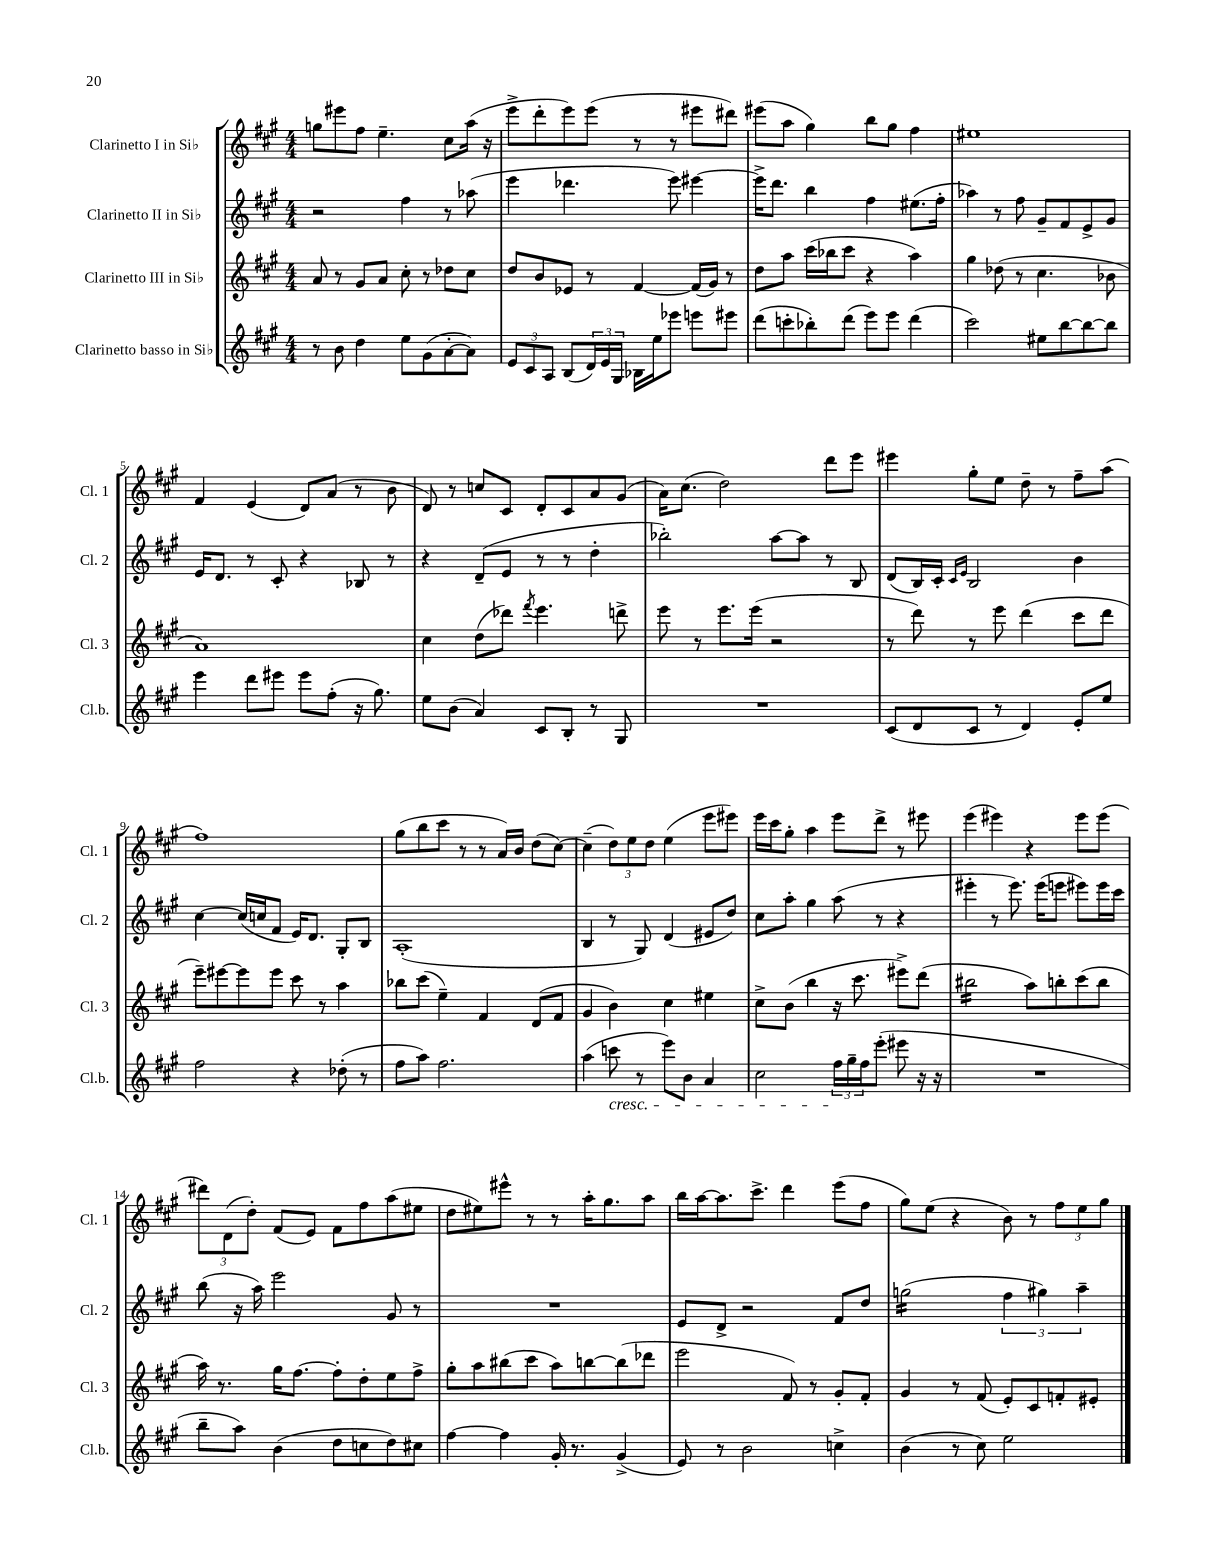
<<
\new StaffGroup <<
\new Staff = "s0" \with { instrumentName = "Clarinetto I in Sib" shortInstrumentName = "Cl. 1" } {
    \clef treble \key a \major \numericTimeSignature \time 4/4
    g''8 eis'''8 fis''8 e''4.-- cis''8 a''16( r16 |
    e'''8-> d'''8-. e'''8) e'''8( r8 r8 eis'''8 dis'''8) |
    eis'''8( a''8 gis''4) b''8 gis''8 fis''4 |
    eis''1 |
    fis'4 e'4( d'8) a'8( r8 b'8 |
    d'8) r8 c''8 cis'8 d'8-. cis'8 a'8 gis'8( |
    a'16) cis''8.( d''2) d'''8 e'''8 |
    eis'''4 gis''8-. e''8 d''8-- r8 fis''8-- a''8( |
    fis''1) |
    gis''8( b''8 cis'''8 r8 r8 a'16) b'16 d''8( cis''8~) |
    cis''4--( \tuplet 3/2 { d''8) e''8 d''8 } e''4( e'''8 eis'''8) |
    e'''16 cis'''16 gis''8-. a''4 e'''8 d'''8-> r8 eis'''8 |
    e'''4( eis'''4) r4 eis'''8 eis'''8( |
    \tuplet 3/2 { dis'''8) d'8( d''8-.) } fis'8( e'8) fis'8 fis''8 a''8( eis''8 |
    d''8 eis''8) eis'''8-^ r8 r8 a''16-. gis''8. a''8 |
    b''16 a''16~ a''8. cis'''8.-> d'''4 e'''8( fis''8 |
    gis''8) e''8( r4 b'8) r8 \tuplet 3/2 { fis''8 e''8 gis''8 } \bar "|." |
}
\new Staff = "s1" \with { instrumentName = "Clarinetto II in Sib" shortInstrumentName = "Cl. 2" } {
    \clef treble \key a \major \numericTimeSignature \time 4/4
    r2 fis''4 r8 aes''8( |
    e'''4 des'''4. e'''8) eis'''4~ |
    eis'''16-> d'''8. b''4 fis''4 eis''8.( fis''16-. |
    aes''4) r8 fis''8 gis'8-- fis'8 e'8-> gis'8 |
    e'16 d'8. r8 cis'8-. r4 bes8 r8 |
    r4 d'8--( e'8 r8 r8 d''4-. |
    bes''2-.) a''8~ a''8 r8 b8 |
    d'8( b16) cis'16-. \grace { cis'16 e'16 } b2 b'4 |
    cis''4~ cis''16( c''16 fis'8 e'16) d'8. gis8-. b8 |
    a1-.( |
    b4 r8 gis8) d'4( eis'8 d''8) |
    cis''8 a''8-. gis''4 a''8( r8 r4 |
    eis'''4-. r8 eis'''8.) eis'''16( e'''8 eis'''8) eis'''16 cis'''16 |
    b''8( r16 a''16) e'''2 gis'8 r8 |
    R1 |
    e'8 d'8-> r2 fis'8 d''8 |
    g''2:16( \tuplet 3/2 { fis''4 gis''4) a''4-- } \bar "|." |
}
\new Staff = "s2" \with { instrumentName = "Clarinetto III in Sib" shortInstrumentName = "Cl. 3" } {
    \clef treble \key a \major \numericTimeSignature \time 4/4
    a'8 r8 gis'8 a'8 cis''8-. r8 des''8 cis''8 |
    d''8 b'8 ees'8 r8 fis'4~ fis'16( gis'16) r8 |
    d''8 a''8 cis'''16( bes''16 cis'''8 r4 a''4) |
    gis''4 des''8( r8 cis''4. bes'8 |
    a'1) |
    cis''4 d''8( des'''8) \acciaccatura { fis'''8 } e'''4. d'''8-> |
    e'''8 r8 e'''8. e'''16( r2 |
    r8 d'''8) r8 e'''8 d'''4( cis'''8 d'''8 |
    e'''8--) eis'''8~ eis'''8 eis'''8 cis'''8 r8 a''4 |
    bes''8 cis'''8( e''4--) fis'4 d'8( fis'8 |
    gis'4 b'4) cis''4 eis''4 |
    cis''8-> b'8( b''4 r16 cis'''8. eis'''8->) d'''8( |
    bis''2:16 a''8) b''8-. cis'''8( b''8 |
    a''16) r8. gis''16 fis''8.~ fis''8-. d''8-. e''8 fis''8-> |
    gis''8-. a''8 bis''8( cis'''8 a''8) b''8~ b''8( des'''8 |
    e'''2 fis'8) r8 gis'8-. fis'8-. |
    gis'4 r8 fis'8( e'8-.) cis'8 f'8-. eis'8-. \bar "|." |
}
\new Staff = "s3" \with { instrumentName = "Clarinetto basso in Sib" shortInstrumentName = "Cl.b." } {
    \clef treble \key a \major \numericTimeSignature \time 4/4
    r8 b'8 d''4 e''8 gis'8( a'8~-. a'8) |
    \tuplet 3/2 { e'8 cis'8 a8 } b8( \tuplet 3/2 { d'16) e'16 gis16 } bes16 e''16 ees'''8 e'''8 eis'''8 |
    d'''8( c'''8-. bes''8-.) d'''8( e'''8) e'''8 d'''4( |
    cis'''2) eis''8 b''8~ b''8~ b''8 |
    e'''4 d'''8 eis'''8 eis'''8 fis''8-.( r16 gis''8.) |
    e''8 b'8( a'4) cis'8 b8-. r8 gis8 |
    R1 |
    cis'8( d'8 cis'8 r8 d'4) e'8-. e''8 |
    fis''2 r4 des''8-.( r8 |
    fis''8 a''8) fis''2. |
    a''4( c'''8\cresc r8 e'''8) b'8 a'4 |
    cis''2 \tuplet 3/2 { fis''16\! gis''16-- fis''16 } e'''8-.( eis'''8 r16 r16 |
    R1 |
    b''8-- a''8) b'4( d''8 c''8 d''8) cis''8 |
    fis''4~ fis''4 gis'16-. r8. gis'4->( |
    e'8) r8 b'2 c''4-> |
    b'4( r8 cis''8) e''2 \bar "|." |
}
>>
>>
